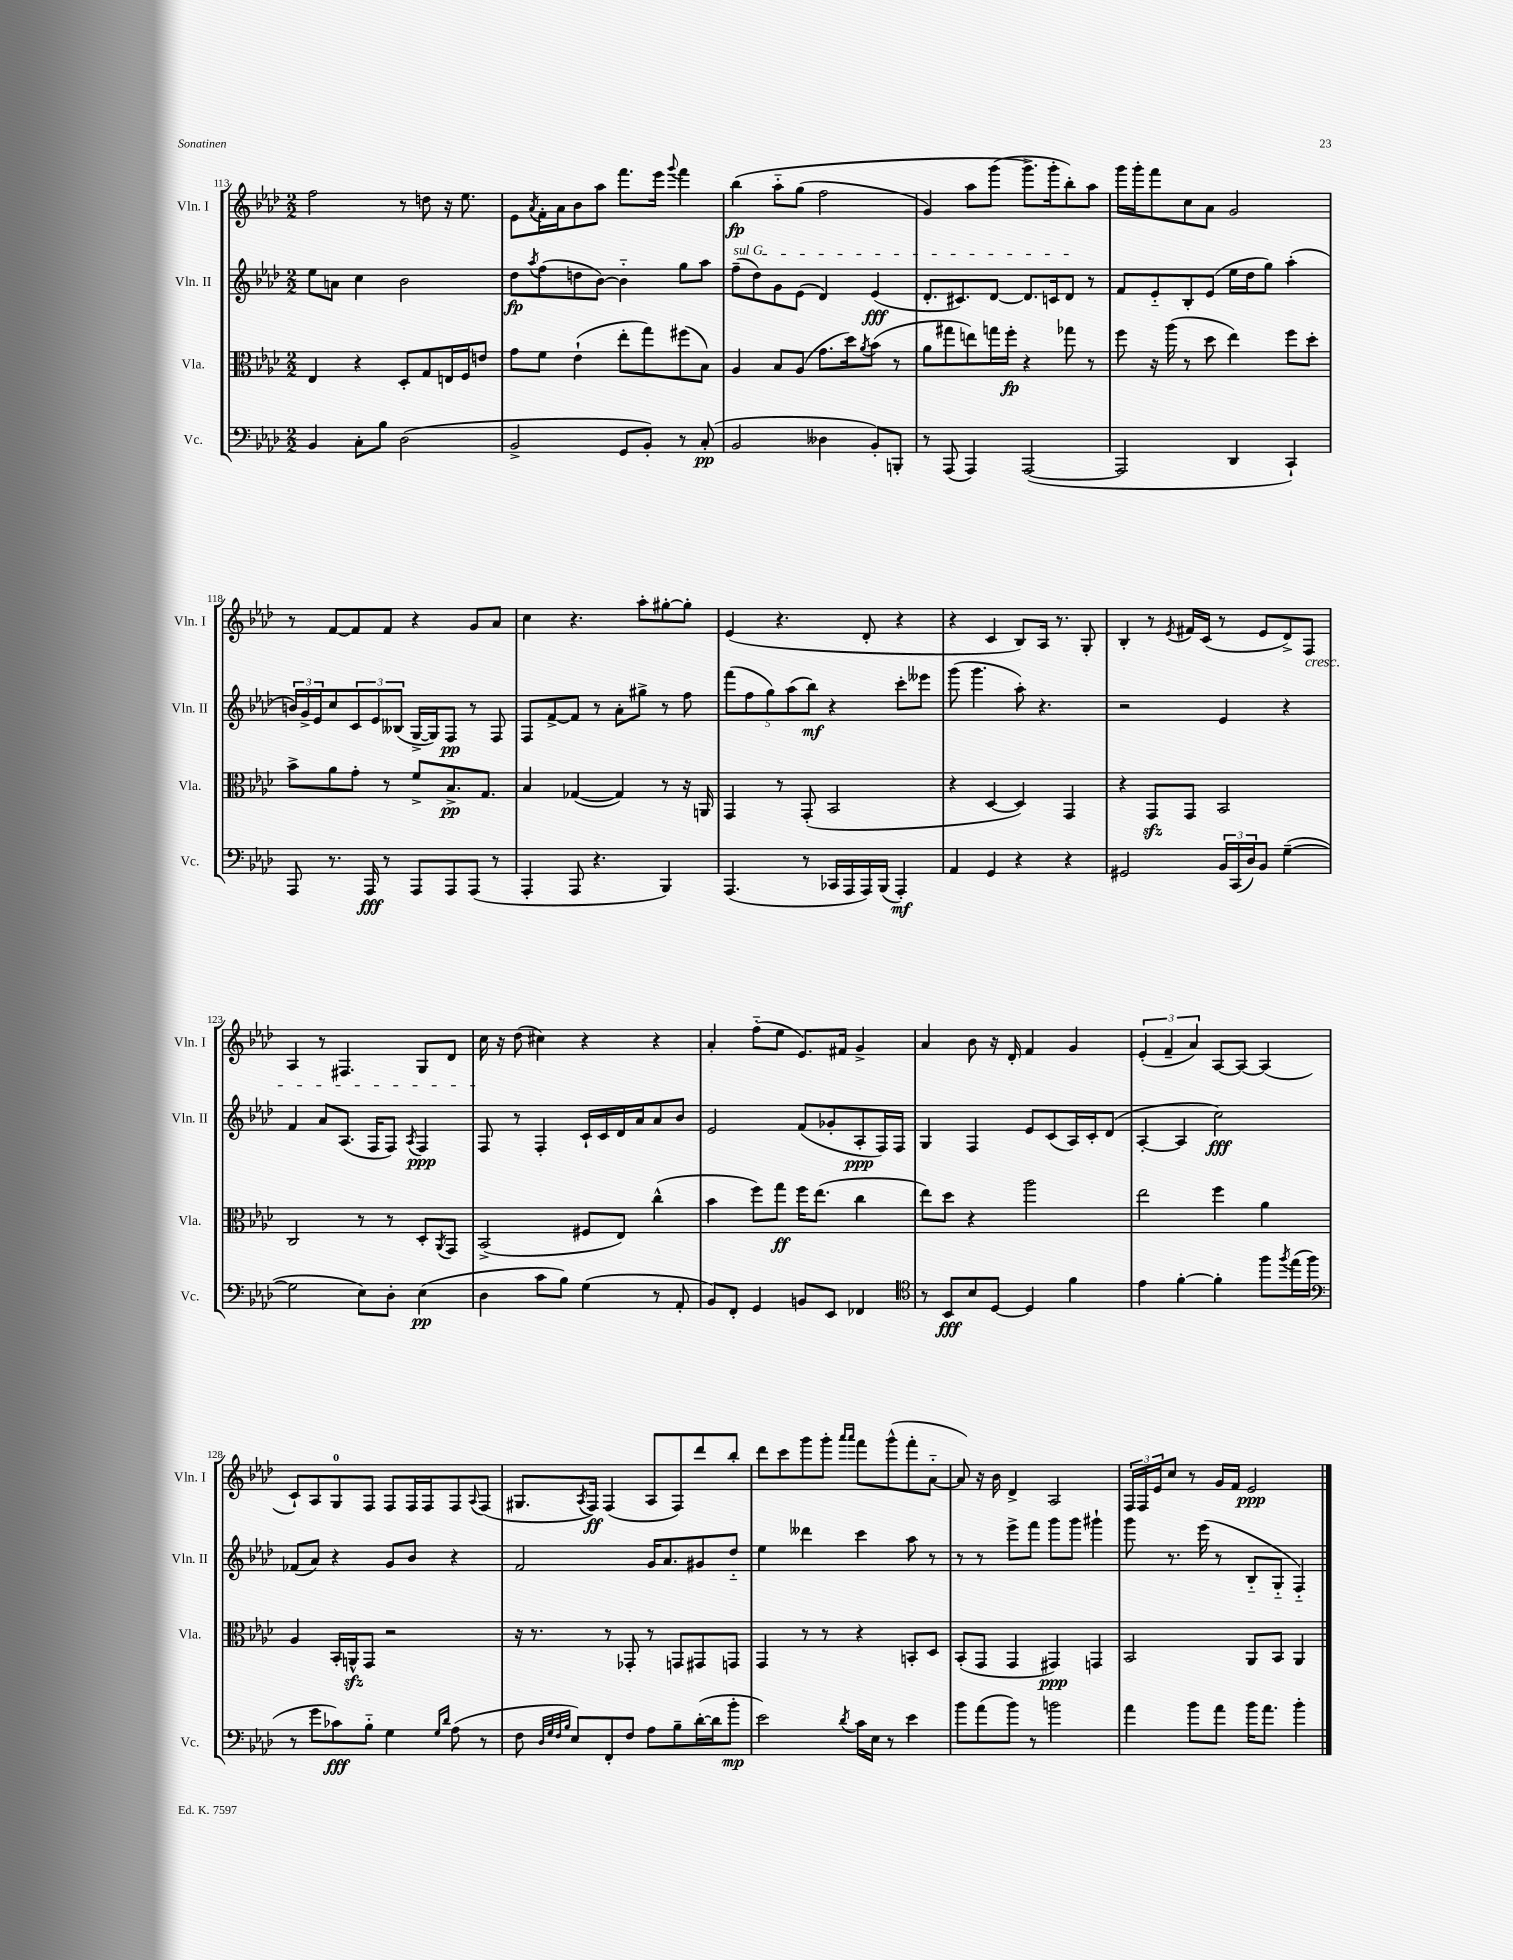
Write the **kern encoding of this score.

**kern	**dynam	**kern	**dynam	**kern	**dynam	**kern	**dynam
*part4	*part4	*part3	*part3	*part2	*part2	*part1	*part1
*staff4	*staff4	*staff3	*staff3	*staff2	*staff2	*staff1	*staff1
*I"Vc.	*	*I"Vla.	*	*I"Vln. II	*	*I"Vln. I	*
*I'Vc.	*	*I'Vla.	*	*I'Vln. II	*	*I'Vln. I	*
*clefF4	*	*clefC3	*	*clefG2	*	*clefG2	*
*k[b-e-a-d-]	*	*k[b-e-a-d-]	*	*k[b-e-a-d-]	*	*k[b-e-a-d-]	*
*M2/2	*	*M2/2	*	*M2/2	*	*M2/2	*
=113	=113	=113	=113	=113	=113	=113	=113
4BB-/	.	4E-/	.	8ee-\L	.	2ff\	.
.	.	.	.	8an\J	.	.	.
8C'\L	.	4r	.	4cc\	.	.	.
8B-\J	.	.	.	.	.	.	.
(2D-\	.	8D-'/L	.	2b-\	.	8r	.
.	.	8G/	.	.	.	8ddn\	.
.	.	16En/L	.	.	.	16r	.
.	.	16F/J	.	.	.	8.ee-\	.
.	.	8en/J	.	.	.	.	.
=114	=114	=114	=114	=114	=114	=114	=114
2BB-^/	.	8g\L	.	8dd-\L	fp	8e-\L	.
.	.	.	.	8qaa-/	.	8qa-/	.
.	.	8f\J	.	(8ff\	.	16f'\L	.
.	.	.	.	.	.	16a-\J	.
.	.	(4e-`\	.	8ddn\	.	8b-\	.
.	.	.	.	[8b-\J)	.	8aa-\J	.
8GG/L	.	8ee-'\L	.	4b-\]	.	8.fff\L	.
8BB-'/J)	.	8gg\)	.	.	.	.	.
.	.	.	.	.	.	16eee-\Jk	.
.	.	.	.	.	.	8qqggg/	.
8r	.	(8ff#X\	.	8gg\L	.	4fff\	.
(8C'/	pp	8B-\J)	.	8aa-\J	.	.	.
=115	=115	=115	=115	=115	=115	=115	=115
!	!	!	!	!LO:TX:a:i:t=sul G	!	!	!
2BB-/	.	4A-/	.	(8ff~\L	.	(4bb-\	fp
.	.	.	.	8dd-\)	.	.	.
.	.	8B-/L	.	8g\	.	8aa-\L	.
.	.	(8A-/J	.	(8e-\J	.	(8gg\J	.
4D--X\	.	8.g\L	.	4d-/)	.	2ff\	.
.	.	16dd-\k)	.	.	.	.	.
.	.	8qa-/	.	.	.	.	.
8BB-'/L)	.	(8b-\J	.	(4e-/	fff	.	.
8BBBn'/J	.	8r	.	.	.	.	.
=116	=116	=116	=116	=116	=116	=116	=116
8r	.	8a-\L	.	8.d-'/L	.	4g/)	.
(8AAA-/	.	8gg#X\	.	.	.	.	.
.	.	.	.	8.c#X/)	.	.	.
4AAA-/)	.	8een\)	.	.	.	8aa-\L	.
.	.	16ggn\L	.	[8d-/J	.	(8ggg\J	.
.	.	16ff'\JJ	fp	.	.	.	.
([2AAA-/	.	4r	.	8.d-/L]	.	8.ggg^\L)	.
.	.	.	.	16cn/k	.	16ggg'\k	.
.	.	8gg-X\	.	8d-/J	.	8bb-'\)	.
.	.	8r	.	8r	.	8aa-\J	.
=117	=117	=117	=117	=117	=117	=117	=117
2AAA-/]	.	8ff\	.	8f/L	.	16ggg\LL	.
.	.	.	.	.	.	16ggg'\J	.
.	.	16r	.	8e-/	.	8fff\	.
.	.	(16aa-\	.	.	.	.	.
.	.	8r	.	8B-'/	.	8cc\	.
.	.	8dd-\	.	(8e-/J	.	8a-\J	.
4DD-/	.	4ee-\)	.	16ee-\LL	.	2g/	.
.	.	.	.	16dd-\J	.	.	.
.	.	.	.	8gg\J)	.	.	.
4CC`/)	.	8ff\L	.	(4aa-'\	.	.	.
.	.	8dd-'\J	.	.	.	.	.
!!LO:LB:g=z
=118	=118	=118	=118	=118	=118	=118	=118
8AAA-/	.	8b-^\L	.	24bn/LL)	.	8r	.
.	.	.	.	24g^/	.	.	.
.	.	.	.	24e-/J	.	.	.
8.r	.	8a-\	.	8cc/	.	[8f/L	.
.	.	8g'\J	.	12c/	.	8f/]	.
16AAA-/	fff	.	.	.	.	.	.
.	.	.	.	12e-/	.	.	.
8r	.	8r	.	.	.	8f/J	.
.	.	.	.	(12B--X/J	.	.	.
8AAA-/L	.	8f^/L	.	[16G^/LL	.	4r	.
.	.	.	.	16G/J])	.	.	.
8AAA-/	.	8.B-^/	pp	8F/J	pp	.	.
(8AAA-/J	.	.	.	8r	.	8g/L	.
.	.	8.G/J	.	.	.	.	.
8r	.	.	.	8F/	.	8a-/J	.
=119	=119	=119	=119	=119	=119	=119	=119
4AAA-'/	.	4B-/	.	8F/L	.	4cc\	.
.	.	.	.	[8f^/	.	.	.
8AAA-/	.	([4G-X/	.	8f/J]	.	4.r	.
4.r	.	.	.	8r	.	.	.
.	.	4G-/])	.	8a-'\L	.	.	.
.	.	.	.	8gg#X^\J	.	8aa-'\L	.
4BBB-/)	.	8r	.	8r	.	[8gg#X'\	.
.	.	16r	.	8ff\	.	8gg#'\J]	.
.	.	16AAn/	.	.	.	.	.
=120	=120	=120	=120	=120	=120	=120	=120
(4.AAA-/	.	4GG/	.	(10fff\L	.	(4e-/	.
.	.	.	.	10ff\	.	.	.
.	.	.	.	10gg\)	.	.	.
.	.	8r	.	.	.	4.r	.
.	.	.	.	(10aa-\	.	.	.
8r	.	(8GG'/	.	.	.	.	.
.	.	.	.	10bb-\J)	mf	.	.
16CC-X/LL	.	2BB-/	.	4r	.	.	.
16AAA-/	.	.	.	.	.	.	.
16AAA-/)	.	.	.	.	.	8d-'/	.
(16BBB-/JJ	.	.	.	.	.	.	.
4AAA-'/)	mf	.	.	8ccc'\L	.	4r	.
.	.	.	.	8eee--X\J	.	.	.
=121	=121	=121	=121	=121	=121	=121	=121
4AA-/	.	4r	.	(8ggg\	.	4r	.
.	.	.	.	4.ggg\	.	.	.
4GG/	.	[4D-/	.	.	.	4c/	.
4r	.	4D-/])	.	8aa-'\)	.	8B-/L)	.
.	.	.	.	4.r	.	16A-/Jk	.
.	.	.	.	.	.	8.r	.
4r	.	4GG/	.	.	.	.	.
.	.	.	.	.	.	8G'/	.
=122	=122	=122	=122	=122	=122	=122	=122
2GG#X/	.	4r	.	2r	.	4B-'/	.
.	.	8GGzz/L	.	.	.	8r	.
.	.	.	.	.	.	8qe-/	.
.	.	8GG/J	.	.	.	16f#X/LL	.
.	.	.	.	.	.	(16c/JJ	.
24BB-/LL	.	2BB-/	.	4e-/	.	8r	.
(24CC/	.	.	.	.	.	.	.
24D-/J)	.	.	.	.	.	.	.
8BB-/J	.	.	.	.	.	8e-/L	.
([4G~\	.	.	.	4r	.	8d-^/)	.
!	!	!	!	!	!	!LO:TX:b:i:t=cresc.	!
.	.	.	.	.	.	8F/J	.
!!LO:LB:g=z
=123	=123	=123	=123	=123	=123	=123	=123
2G\]	.	2C/	.	4f/	.	4A-/	.
.	.	.	.	8a-/L	.	8r	.
.	.	.	.	(8.A-/J	.	4.F#X/	.
8E-\L)	.	8r	.	.	.	.	.
.	.	.	.	16F/KL	.	.	.
8D-'\J	.	8r	.	8F/J)	.	.	.
.	.	.	.	8qA-/	.	.	.
(4E-\	pp	8D-'/L	.	4F/	ppp	8G/L	.
.	.	8qAA-/	.	.	.	.	.
.	.	8GG/J	.	.	.	8d-/J	.
=124	=124	=124	=124	=124	=124	=124	=124
4D-\	.	(2BB-^/	.	8F/	.	16cc\	.
.	.	.	.	.	.	16r	.
.	.	.	.	8r	.	(8dd-\	.
8c\L	.	.	.	4F'/	.	4cc#X\)	.
8B-\J)	.	.	.	.	.	.	.
(4G\	.	8F#X/L	.	16c`/LL	.	4r	.
.	.	.	.	16c/	.	.	.
.	.	8E-/J)	.	16d-/	.	.	.
.	.	.	.	16a-/J	.	.	.
8r	.	(4cc^^\	.	8a-/	.	4r	.
8AA-'/	.	.	.	8b-/J	.	.	.
=125	=125	=125	=125	=125	=125	=125	=125
8BB-/L)	.	4b-\	.	2e-/	.	4a-'/	.
8FF'/J	.	.	.	.	.	.	.
4GG/	.	8ff\L)	.	.	.	(8ff\L	.
.	.	8gg\J	ff	.	.	8ee-\J	.
8BBn/L	.	16ff\KL	.	(8f/L	.	8.e-/L)	.
.	.	(8.ee-\J	.	.	.	.	.
8EE-/J	.	.	.	8g-X'/	.	.	.
.	.	.	.	.	.	16f#X/Jk	.
4FF-X/	.	4cc\	.	8A-'/	ppp	4g^/	.
.	.	.	.	16F/L)	.	.	.
.	.	.	.	16F/JJ	.	.	.
=126	=126	=126	=126	=126	=126	=126	=126
*clefC4	*	*	*	*	*	*	*
8r	.	8ee-\L)	.	4G/	.	4a-/	.
8BB-/L	fff	8dd-\J	.	.	.	.	.
8B-/	.	4r	.	4F/	.	8b-\	.
[8D-/J	.	.	.	.	.	16r	.
.	.	.	.	.	.	16d-'/	.
4D-/]	.	2aa-\	.	8e-/L	.	4f/	.
.	.	.	.	(8c/	.	.	.
4f\	.	.	.	16A-/L)	.	4g/	.
.	.	.	.	16c'/J	.	.	.
.	.	.	.	(8d-/J	.	.	.
=127	=127	=127	=127	=127	=127	=127	=127
4e-\	.	2ee-\	.	[4A-'/	.	(6e-'/	.
.	.	.	.	.	.	6f~/	.
[4f'\	.	.	.	4A-/]	.	.	.
.	.	.	.	.	.	6a-/)	.
4f'\]	.	4ff\	.	2cc\)	fff	[8A-/L	.
.	.	.	.	.	.	8A-/J_	.
8ff\L	.	4a-\	.	.	.	(4A-/]	.
8qff/	.	.	.	.	.	.	.
(16ee-\L	.	.	.	.	.	.	.
16ff\JJ	.	.	.	.	.	.	.
!!LO:LB:g=z
=128	=128	=128	=128	=128	=128	=128	=128
*clefF4	*	*	*	*	*	*	*
8r	.	4A-/	.	(8f-X/L	.	8c`/L)	.
8g\L	.	.	.	8a-/J)	.	8A-/	.
8c-X\)	fff	16BB-'/LL	.	4r	.	8G/	.
.	.	16AAnzz^^/J	.	.	.	.	.
8B-\J	.	8GG/J	.	.	.	8F/J	.
4G\	.	2r	.	8g/L	.	8F/L	.
.	.	.	.	8b-/J	.	16F/L	.
.	.	.	.	.	.	16F/J	.
16qqG/LL	.	.	.	.	.	.	.
16qqd-/JJ	.	.	.	.	.	.	.
(8A-\	.	.	.	4r	.	8F/	.
.	.	.	.	.	.	8qqA-/	.
8r	.	.	.	.	.	(8F/J	.
=129	=129	=129	=129	=129	=129	=129	=129
8F\	.	16r	.	2f/	.	8.G#X/L	.
.	.	8.r	.	.	.	.	.
32qqD-/LLL	.	.	.	.	.	.	.
32qqG/	.	.	.	.	.	.	.
32qqF/	.	.	.	.	.	.	.
32qqB-/JJJ	.	.	.	.	.	.	.
8E-/L)	.	.	.	.	.	.	.
.	.	.	.	.	.	8qA-/	.
.	.	.	.	.	.	16F/Jk)	ff
8FF'/	.	8r	.	.	.	(4F/	.
8F/J	.	8GG-X'/	.	.	.	.	.
8A-\L	.	8r	.	16g/KL	.	8A-/L	.
.	.	.	.	8.a-/	.	.	.
8B-~\	.	8GGn/L	.	.	.	8F/)	.
([16d-'\L	.	8GG#X/	.	8g#X/	.	8ddd-/	.
16d-\J]	.	.	.	.	.	.	.
8b-'\J	mp	8GGn/J	.	8dd-/J	.	8bb-'/J	.
=130	=130	=130	=130	=130	=130	=130	=130
2e-\)	.	4GG/	.	4ee-\	.	8ddd-\L	.
.	.	.	.	.	.	8ccc\	.
.	.	8r	.	4ddd--X\	.	8ggg\	.
.	.	8r	.	.	.	8ggg'\J	.
.	.	.	.	.	.	16qqaaa-/LL	.
8qd-/	.	.	.	.	.	16qqaaa-/JJ	.
16c\LL	.	4r	.	4ccc\	.	8fff\L	.
16E-\JJ	.	.	.	.	.	.	.
8r	.	.	.	.	.	(8ggg^^\	.
4e-\	.	8BBn'/L	.	8aa-\	.	8fff'\	.
.	.	8D-/J	.	8r	.	[8a-\J	.
=131	=131	=131	=131	=131	=131	=131	=131
8b-\L	.	(8BB-'/L	.	8r	.	8a-/])	.
(8a-\	.	8GG/J	.	8r	.	16r	.
.	.	.	.	.	.	16b-\	.
8b-\J)	.	4GG/	.	8eee-^\L	.	4d-^/	.
8r	.	.	.	8fff\J	.	.	.
2bn\	.	4GG#X/)	ppp	8ggg\L	.	2A-/	.
.	.	.	.	8ggg\J	.	.	.
.	.	4GGn/	.	4ggg#X`\	.	.	.
=132	=132	=132	=132	=132	=132	=132	=132
4a-\	.	2BB-/	.	8ggg\	.	24F/LL	.
.	.	.	.	.	.	24F/	.
.	.	.	.	.	.	24e-/J	.
.	.	.	.	8.r	.	8cc/J	.
8b-\L	.	.	.	.	.	8r	.
.	.	.	.	(16eee-\	.	.	.
8a-\J	.	.	.	8r	.	16g/LL	.
.	.	.	.	.	.	16f/JJ	.
16b-\KL	.	8AA-/L	.	8B-/L	.	2e-/	ppp
8.a-\J	.	.	.	.	.	.	.
.	.	8BB-/J	.	8G/J	.	.	.
4b-'\	.	4AA-/	.	4F/)	.	.	.
==	==	==	==	==	==	==	==
*-	*-	*-	*-	*-	*-	*-	*-
